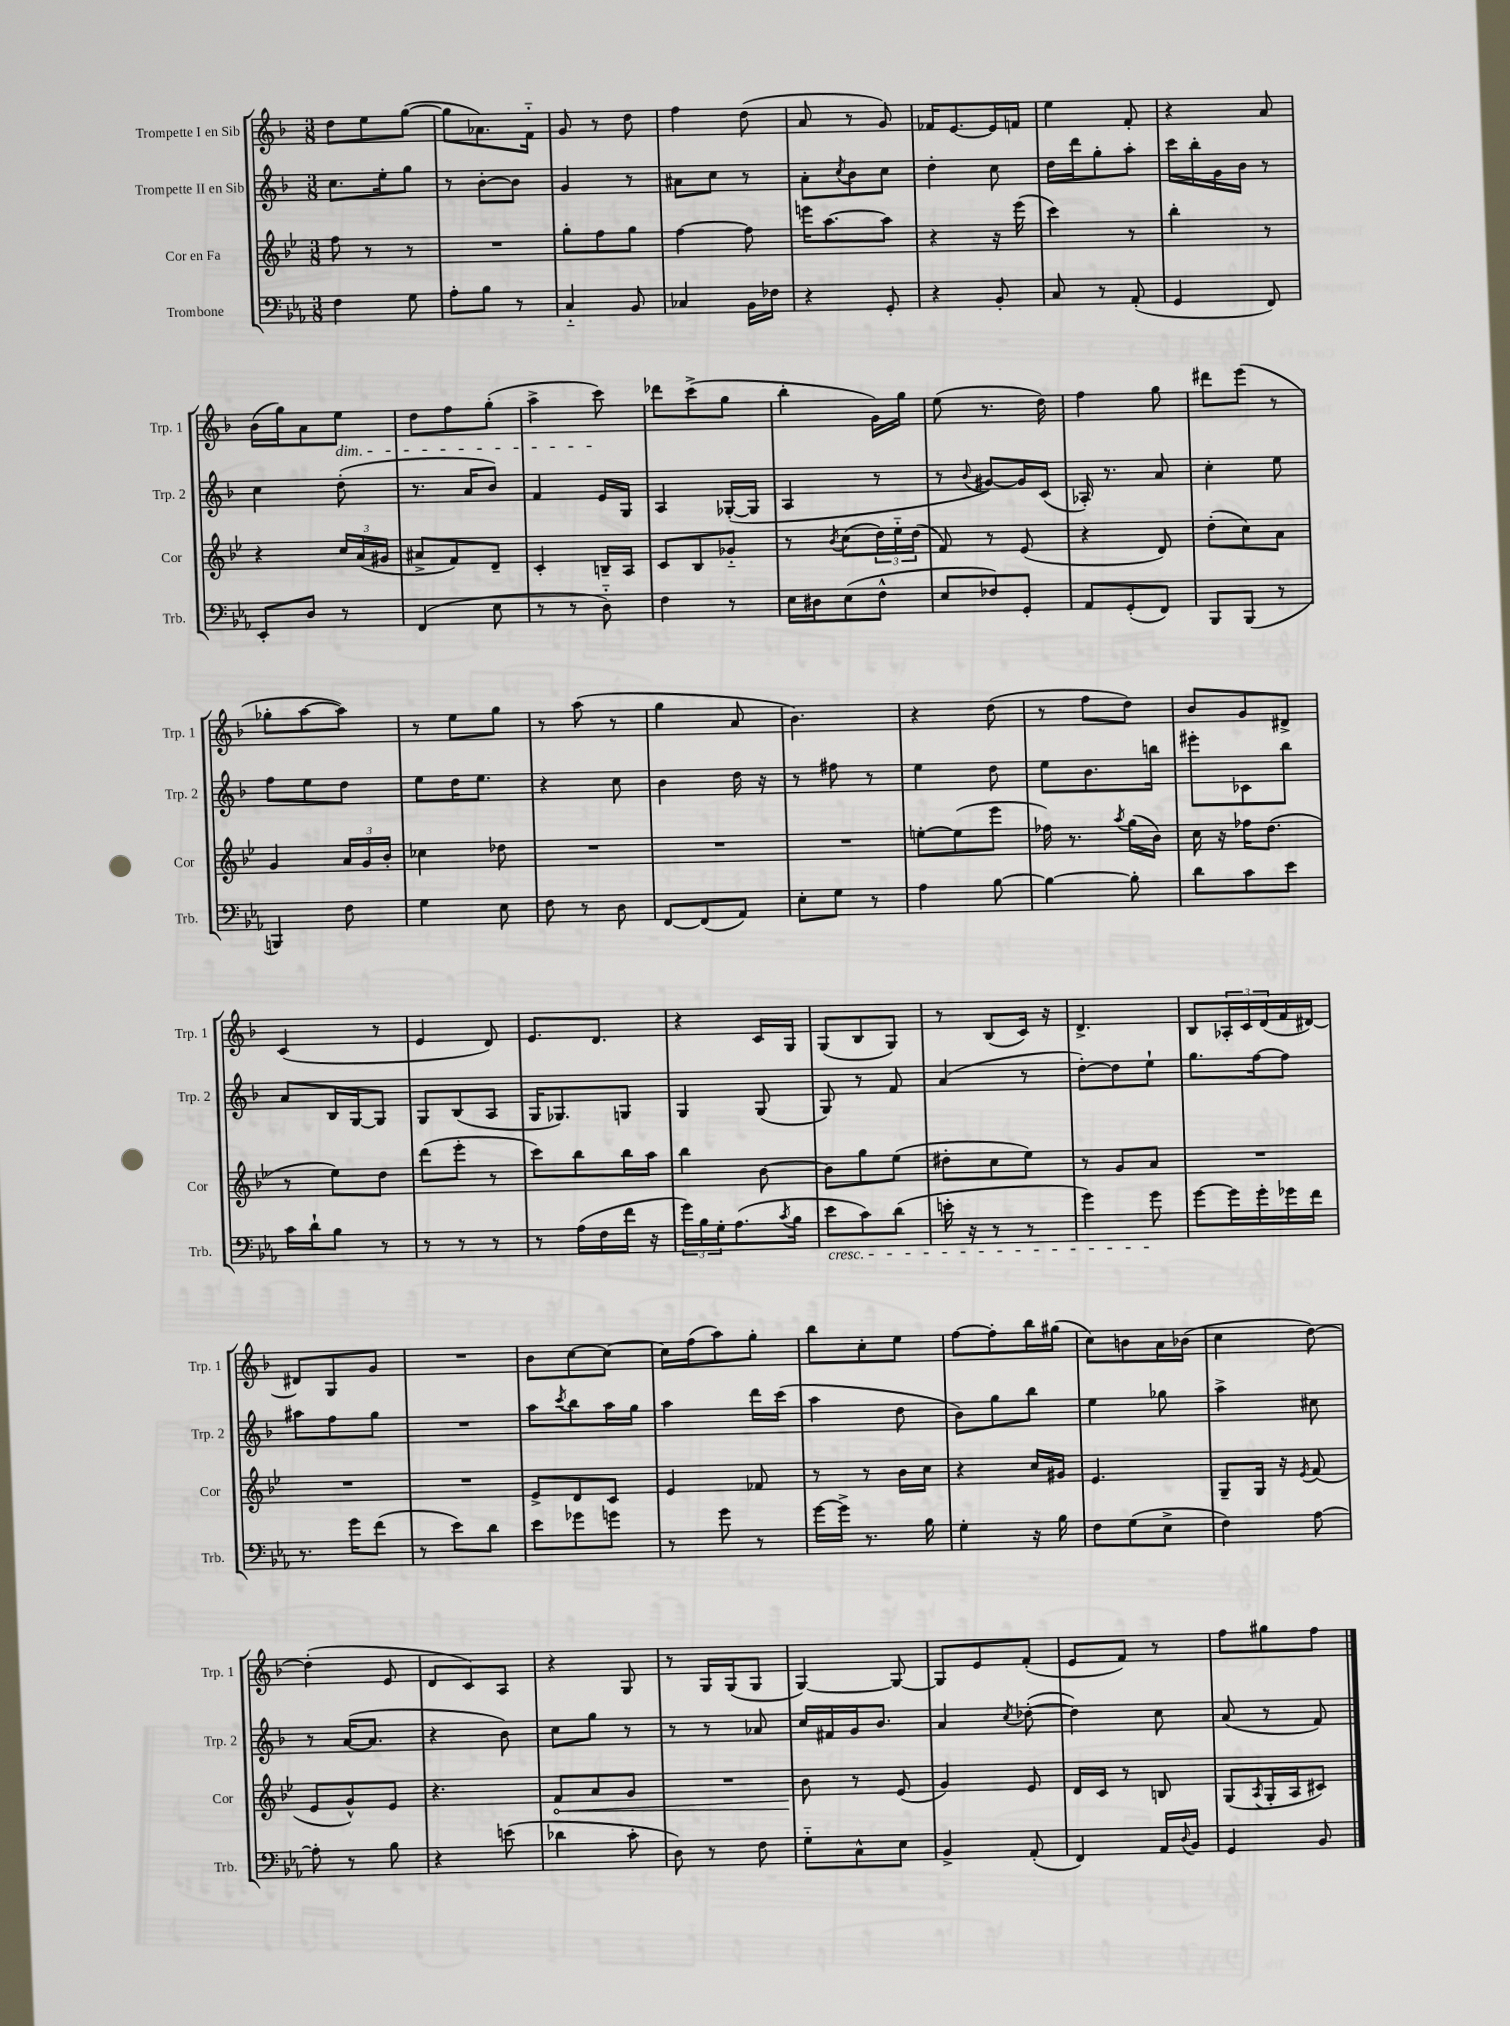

**kern	**kern	**kern	**kern
*staff4	*staff3	*staff2	*staff1
*clefF4	*clefG2	*clefG2	*clefG2
*k[b-e-a-]	*k[b-e-]	*k[b-]	*k[b-]
*M3/8	*M3/8	*M3/8	*M3/8
4F	8ff	8.cc	8dd
.	8r	.	8ee
.	.	16ee'	.
8G	8r	8gg	([8gg
=	=	=	=
8A-'	4.r	8r	8gg]
8B-	.	[8b-'	8.a-)
8r	.	8b-]	.
.	.	.	16f'~
=	=	=	=
4C'~	8gg'	4g	8g
.	8ff	.	8r
8BB-	8gg	8r	8dd
=	=	=	=
4C-	[4ff	8a#	4ff
.	.	8cc	.
16BB-	8ff]	8r	(8dd
16F-	.	.	.
=	=	=	=
4r	16eee	8a'	8a
.	[8.aa	.	.
.	.	8qcc	.
.	.	8b-	8r
8GG'	8aa]	8cc	8g)
=	=	=	=
4r	4r	4dd'	16f-
.	.	.	[8.e
8BB-'	16r	8cc	16e]
.	(16eee-	.	16f
=	=	=	=
8C	4ccc)	16dd	4ee
.	.	16ddd	.
8r	.	8gg'	.
(8AA-'	8r	8aa'	8f'
=	=	=	=
4GG	4bb-'	16ccc	4r
.	.	16bb-'	.
.	.	16g	.
.	.	16b-	.
8FF)	8r	8r	8a
=	=	=	=
8EE-'	4r	4cc	(16b-
.	.	.	16gg)
8D	.	.	8a
8r	24cc	(8dd'	8ee
.	(24a	.	.
.	24g#	.	.
=	=	=	=
(4FF	8a#^	8.r	8dd
.	8f)	.	8ff
.	.	16a	.
8E-	8d~	8b-)	(8gg'
=	=	=	=
8r	4c'	4f	4aa^
8r	.	.	.
8D'~)	16B~	16e	8ccc)
.	16A	16G	.
=	=	=	=
4F	8c	4A	8ddd-
.	8B-	.	(8ccc^
8r	8g-'~	([16G-'	8gg
.	.	16G-]	.
=	=	=	=
16E-	8r	4A	4bb-'
16D#	.	.	.
.	8qb-	.	.
(8E-	(8cc	.	.
8F^^	24dd)	8r	16g)
.	24ee-'~	.	.
.	.	.	16gg
.	(24dd	.	.
=	=	=	=
8E-	8f)	8r	(8ee
.	.	8qqb-	.
8F-)	8r	[8g#)	8.r
8GG'	(8e-	16g#]	.
.	.	(16c	16dd)
=	=	=	=
8AA-	4r	16A-')	4ff
.	.	8.r	.
(8GG'	.	.	.
8FF)	8d)	8a	8gg
=	=	=	=
8BBB-	(8dd'	4cc'	8ddd#
(8BBB-	8cc)	.	(8eee
8r	8a	8ee	8r
=	=	=	=
4BBB)	4g	8ff	8gg-'
.	.	8ee	[8aa
8F	24a	8dd	8aa])
.	24g	.	.
.	24b-'	.	.
=	=	=	=
4G	4cc-	8ee	8r
.	.	16dd	8ee
.	.	8.ee	.
8E-	8dd-	.	8gg
=	=	=	=
8F	4.r	4r	8r
8r	.	.	(8aa
8D	.	8cc	8r
=	=	=	=
[8FF	4.r	4b-	4gg
(8FF]	.	.	.
8AA-)	.	16dd	8a
.	.	16r	.
=	=	=	=
8E-'	4.r	8r	4.b-)
8G	.	8ff#	.
8r	.	8r	.
=	=	=	=
4A-	[8ee'	4ee	4r
.	(8ee]	.	.
[8B-	8eee-	8dd	(8dd
=	=	=	=
4B-_	16ff-)	8ee	8r
.	8.r	.	.
.	.	8.b-	8ff
.	8qaa	.	.
8B-']	(16gg	.	8dd)
.	16b-)	16bb	.
=	=	=	=
8d	16cc	8eee#'	8b-
.	16r	.	.
8c	16ff-	8c-	8g
.	(8.dd	.	.
8e-	.	8bb-	8d#^
=	=	=	=
16c	8r	8a	(4c
16d`	.	.	.
8B-	8ee-)	16B-	.
.	.	[16G	.
8r	8dd	8G]	8r
=	=	=	=
8r	(8ddd	8G	4e
8r	8eee-'	(8B-	.
8r	8r	8A	8d)
=	=	=	=
8r	8ccc)	16G	8.e
.	.	8.G-)	.
(16A-	8bb-	.	.
16F	.	.	8.d
16f	16bb-	8G	.
16r	16aa	.	.
=	=	=	=
24g)	4bb-	4G	4r
24B-	.	.	.
24G'	.	.	.
(8.A-	.	.	.
.	[8b-	(8G	16c
8qc	.	.	.
16B-	.	.	16G
=	=	=	=
8e-	8b-]	8G)	(8G
8c)	8gg	8r	8B-
(8d	(8ee-	8f	8G)
=	=	=	=
16e'	8dd#'	(4a	8r
16r	.	.	.
8r	8cc	.	(8B-
8r	8ee-)	8r	16c)
.	.	.	16r
=	=	=	=
4g)	8r	[8dd')	4.d^
.	8g	8dd]	.
8g	8a	8ee`	.
=	=	=	=
[8g	4.r	8.gg	8B-
16g]	.	.	24A-'
.	.	.	24c
16g'	.	[16ff	.
.	.	.	(24d
16g-	.	8ff]	16f
16f	.	.	[16d#)
=	=	=	=
8.r	4.r	8aa#	8d#]
.	.	8ff	8G
16g	.	.	.
(8f	.	8gg	8g
=	=	=	=
8r	4.r	4.r	4.r
8e-)	.	.	.
8d	.	.	.
=	=	=	=
8e-	8e-^	8aa	8b-
.	.	8qccc	.
8g-	8d	8bb-	[8cc
8g	8c	16aa	8cc_
.	.	16gg	.
=	=	=	=
8r	4e-	4aa	16cc]
.	.	.	(16ff
8g	.	.	8aa)
8r	8f-	16ddd	8gg'
.	.	(16ccc	.
=	=	=	=
[16g	8r	4aa	8bb-
16g^]	.	.	.
8.r	8r	.	8cc'
.	16b-	8dd	8ee
16B-	16cc	.	.
=	=	=	=
4G'	4r	8b-)	[8ff
.	.	8gg	8ff']
16r	16cc	8bb-	16bb-
16B-	16g#	.	(16gg#
=	=	=	=
8F	4.e-	4ee	8cc)
(8G	.	.	8b
8E-^	.	8gg-	16a
.	.	.	(16b-
=	=	=	=
4F)	8G~	4aa^	4cc
.	16G	.	.
.	16r	.	.
.	8qe-	.	.
[8A-	(8f	8cc#	[8dd)
=	=	=	=
8A-']	8e-	8r	(4dd']
8r	8g^^)	([16a	.
.	.	8.a]	.
8B-	8e-	.	8e
=	=	=	=
4r	4.r	4r	8d
.	.	.	8c)
(8e	.	8b-)	8A
=	=	=	=
4d-	8f	8cc	4r
.	8a	8gg	.
8c'	8g	8r	8G
=	=	=	=
8D)	4.r	8r	8r
8r	.	8r	16G
.	.	.	(16G
8F	.	8a-	8G
=	=	=	=
8G'~	8b-	16cc	[4G)
.	.	16f#	.
8C^^	8r	16g	.
.	.	8.b-	.
8E-	(8e-	.	8G_
=	=	=	=
4BB-^	4g)	4a	8G]
.	.	.	8e
.	.	8qcc	.
(8AA-'	8e-	([8dd-'	(8f'
=	=	=	=
4FF)	16d	4dd-])	8e
.	16c	.	.
.	8r	.	8f)
16AA-	8B	8cc	8r
8qqD	.	.	.
16BB-	.	.	.
=	=	=	=
4GG	(8G	(8a	8ff
.	8qA	.	.
.	16G'	8r	8gg#
.	16A	.	.
8BB-	8c#)	8f)	8ff
==	==	==	==
*-	*-	*-	*-
